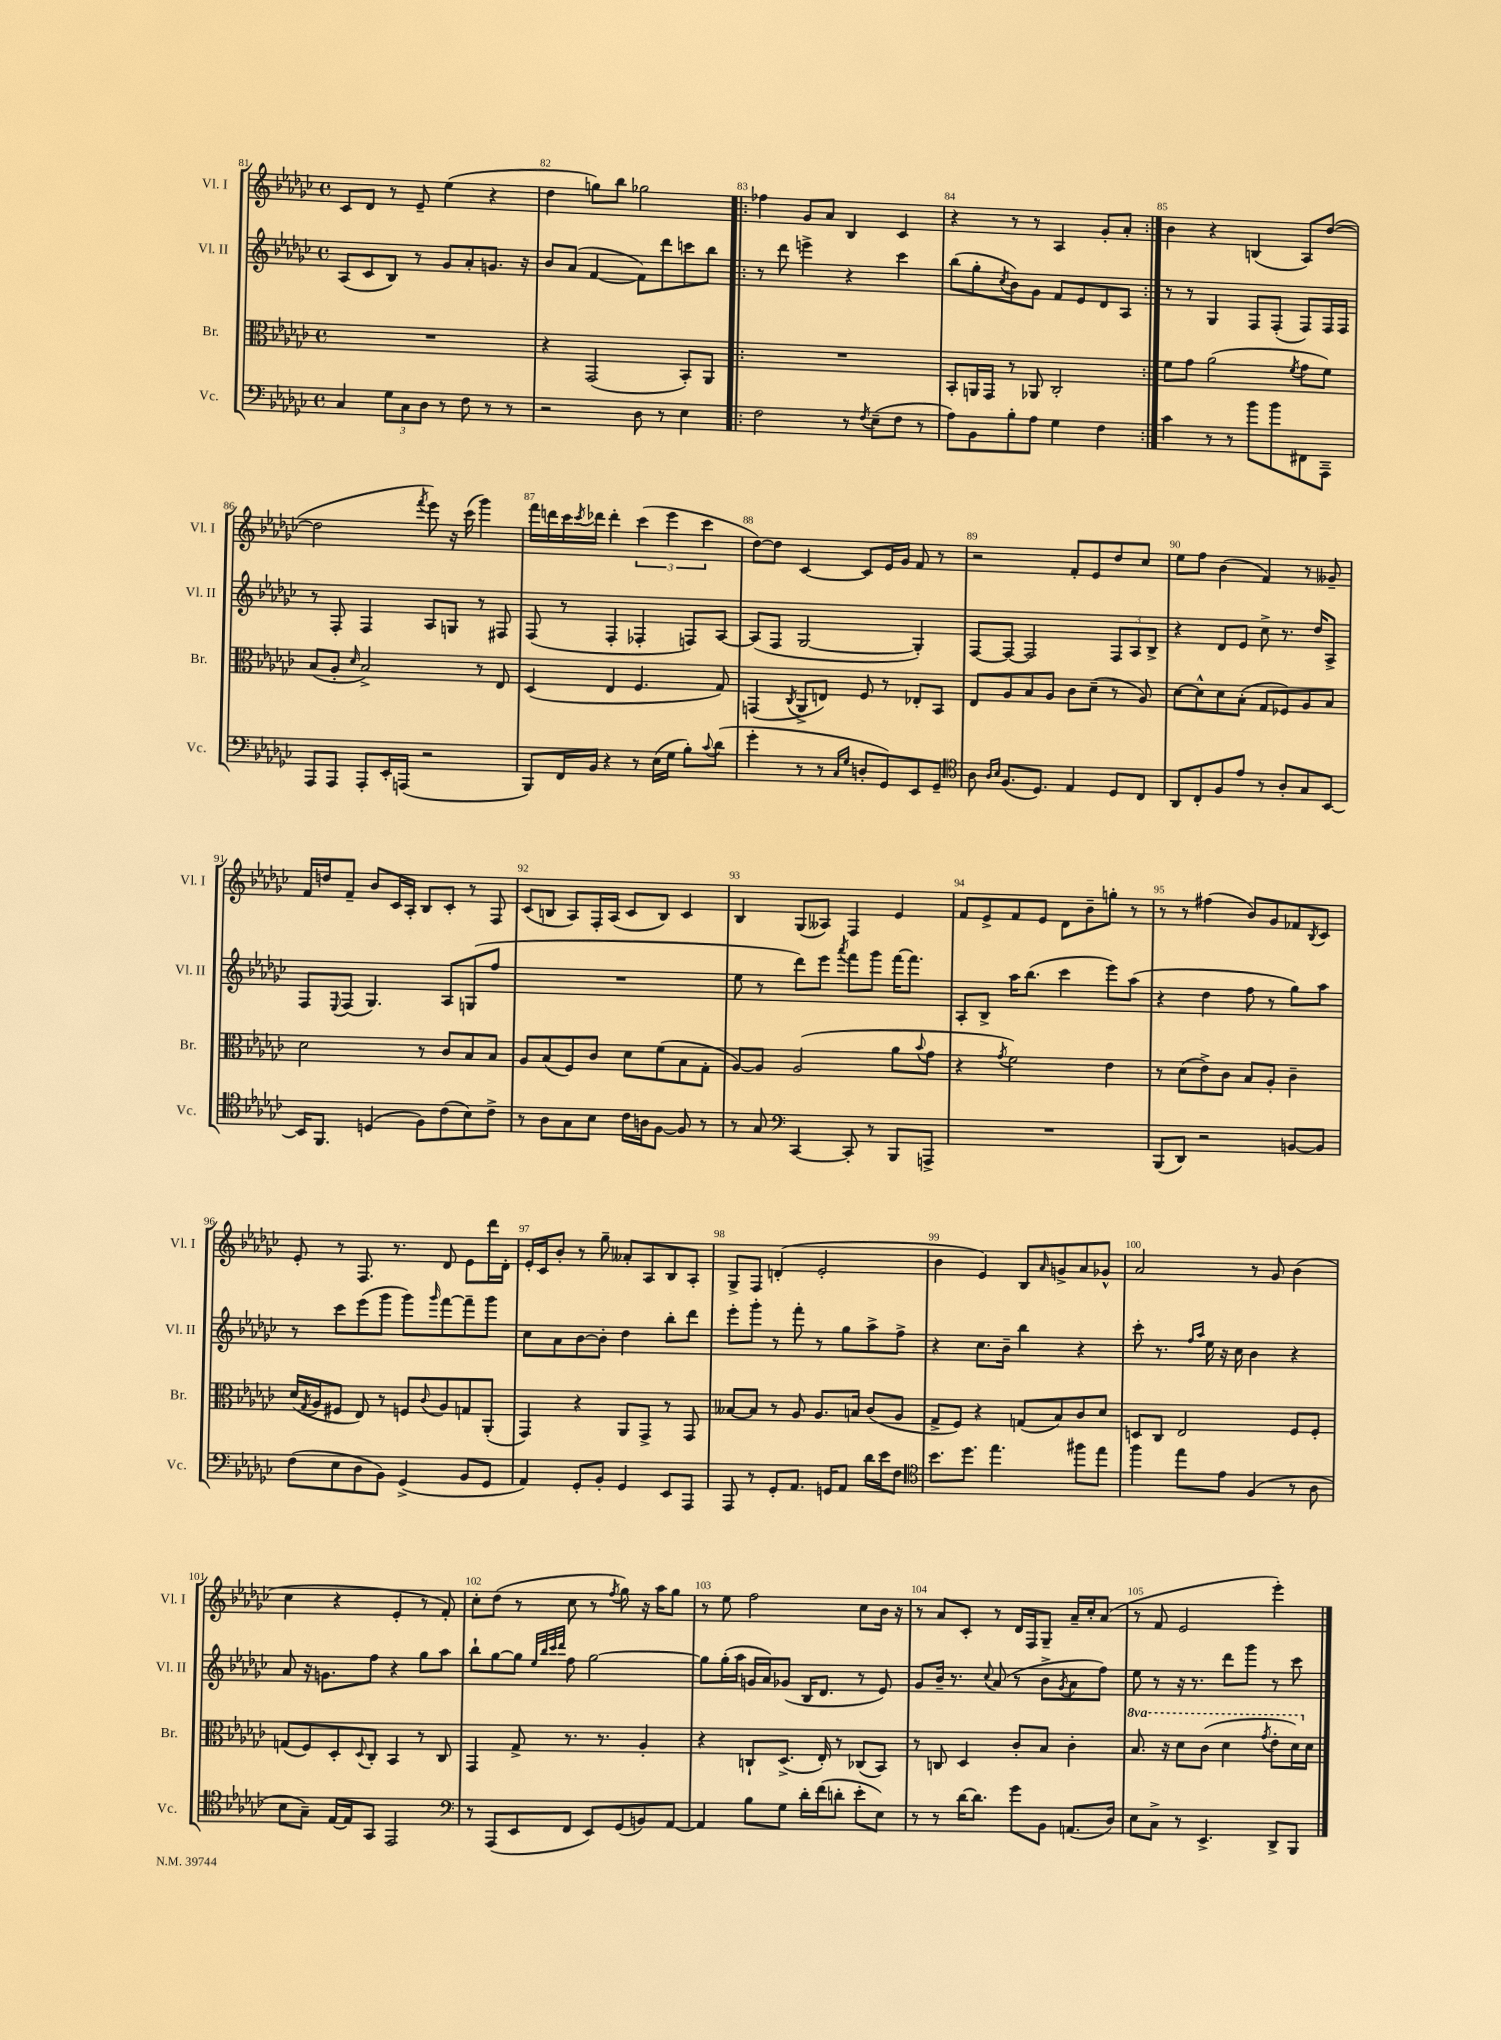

**kern	**kern	**kern	**kern
*part4	*part3	*part2	*part1
*staff4	*staff3	*staff2	*staff1
*I"Vc.	*I"Br.	*I"Vl. II	*I"Vl. I
*I'Vc.	*I'Br.	*I'Vl. II	*I'Vl. I
*clefF4	*clefC3	*clefG2	*clefG2
*k[b-e-a-d-g-c-]	*k[b-e-a-d-g-c-]	*k[b-e-a-d-g-c-]	*k[b-e-a-d-g-c-]
*M4/4	*M4/4	*M4/4	*M4/4
*met(c)	*met(c)	*met(c)	*met(c)
=81	=81	=81	=81
4C-/	1r	(8A-/L	8c-/L
.	.	8c-/	8d-/J
12G-\L	.	8B-/J)	8r
12C-\	.	.	.
.	.	8r	8e-~/
12D-\J	.	.	.
8r	.	8g-/L	(4ee-\
8F\	.	8a-'/	.
8r	.	8.gn/J	4r
8r	.	.	.
.	.	16r	.
=82	=82	=82	=82
2r	4r	8b-/L	4dd-\
.	.	(8a-/J	.
.	(2GG-/	[4f/	8ggn\L)
.	.	.	8bb-\J
8D-\	.	8f\L])	2gg-X\
8r	.	8ddd-\	.
4E-\	8BB-'/L)	8cccn\	.
.	8AA-/J	8bb-\J	.
=83!|:	=83!|:	=83!|:	=83!|:
2F\	1r	8r	4ff-X\
.	.	8ddd-\	.
.	.	4eeen^\	8g-/L
.	.	.	8a-/J
8r	.	4r	4B-/
8qF/	.	.	.
(8E-~\L	.	.	.
8F\J	.	4ccc-\	4c-/
8r	.	.	.
=84	=84	=84	=84
8A-\L)	8BB-'/L	(8bb-\L	4r
8BB-\	16AAn/L	8gg-'\	.
.	16GG-/JJ	.	.
.	.	8qcc-/	.
8B-'\	8r	8b-\)	8r
8A-\J	8AA-X/	8g-\J	8r
4G-\	2C-'/	8f/L	4A-/
.	.	8e-/	.
4F\	.	8d-/	8g-'/L
.	.	8A-/J	8a-'/J
=85:|!	=85:|!	=85:|!	=85:|!
4c-\	8f\L	8r	4b-\
.	8g-\J	8r	.
8r	(2a-\	4G-/	4r
8r	.	.	.
8b-\L	.	8F/L	(4Bn/
8b-\	.	(8F'/J	.
.	8qf/	.	.
8FF#X\	8g-\L	8F/L)	8A-/L)
8AAA-~\J	8f\J)	16F/L	([8dd-/J
.	.	16F/JJ	.
!!LO:LB:g=z
=86	=86	=86	=86
8AAA-/L	(8B-/L	8r	2dd-\]
8AAA-/J	8A-'/J	8F'/	.
.	16qqd-/	.	.
8AAA-'/L	2B-^/)	4F/	.
16EE-'/L	.	.	.
(16AAAn/JJ	.	.	.
.	.	.	8qfff/
2r	.	8A-/L	8eee-\)
.	.	8Gn/J	16r
.	.	.	(16ccc-\
.	8r	8r	4ggg-\)
.	8E-/	8F#X/	.
=87	=87	=87	=87
8BBB-/L)	(4D-/	(8F/	16fff\LL
.	.	.	16dddn\
16FF/L	.	8r	16ccc-\
.	.	.	8qccc-/
16BB-/JJ	.	.	16ddd-X\JJ
4r	4E-/	4F'/	4ddd-'\
8r	4.F/	4F-X'/	(6ccc-\
(16E-\LL	.	.	.
.	.	.	6eee-\
16G-\JJ	.	.	.
8B-'\L)	.	8Fn/L)	.
.	.	.	6ccc-\
8qqc-/	.	.	.
(8d-\J	8G-/)	[8A-/J	.
=88	=88	=88	=88
4g-'\	(4GGn/	(8A-/L]	[8dd-\L)
.	.	8F/J	8dd-\J]
.	8qC-/	.	.
8r	8AA-^/L	[2G-/	[4c-/
8r	8En/J)	.	.
16qqC-/LL	.	.	.
16qqG-/JJ	.	.	.
8Dn'/L	8F/	.	8c-/L]
8GG-/)	8r	.	16e-/L
.	.	.	16g-/JJ
8EE-/	8E-X'/L	4G-'/])	8f/
8GG-~/J	8BB-/J	.	8r
=89	=89	=89	=89
*clefC4	*	*	*
8A-\	8E-/L	[8F/L	2r
16qqA-/LL	.	.	.
16qqB-/JJ	.	.	.
(8.F/L	8A-/	8F/J_	.
.	8B-/	2F/]	.
8.D-/J)	.	.	.
.	8A-/J	.	.
4E-/	8c-\L	.	8f'/L
.	(8d-~\J	.	8e-/
8D-/L	8r	12F/L	8dd-/
.	.	12A-/	.
8C-/J	8A-/)	.	8cc-/J
.	.	12B-^/J	.
=90	=90	=90	=90
8AA-/L	[8d-\L	4r	8ee-\L
8C-'/	8d-^^\]	.	8ff\J
8F/	8d-\	8d-/L	(4b-\
8e-/J	(8B-'\J	8e-/J	.
8r	8G-/L	8cc-^\	4f/)
8A-'/L	8F-X/)	8.r	.
8G-/	8A-/	.	8r
.	.	16dd-/KL	.
[8BB-/J	8B-/J	8A-^/J	8g--X~/
!!LO:LB:g=z
=91	=91	=91	=91
16BB-/KL]	2d-\	8F/L	16f/LL
8.FF/J	.	.	16ddn/J
.	.	8qqE-/	.
.	.	(8F/J	8f~/J
(4Dn/	.	4.G-/)	8b-/L
.	.	.	16c-/L
.	.	.	16A-'/JJ
8F\L)	8r	.	8B-/L
(8c-\	8c-/L	8A-/L	8c-'/J
8B-\)	8B-/	(8Gn/	8r
8c-^\J	8B-/J	8ff/J	8F/
=92	=92	=92	=92
8r	8A-/L	1r	(8c-/L
8A-\L	(8B-/	.	8Bn/J
8G-\	8F/)	.	8A-/L)
8B-\J	8c-/J	.	16F'/L
.	.	.	(16A-/JJ
16c-\LL	8d-\L	.	8c-/L
16An\J	.	.	.
[8F\J	(8f\	.	8B/J)
8F/]	8B-\	.	4c-/
8r	8G-'\J	.	.
=93	=93	=93	=93
8r	[8A-/L)	8ee-\	4B-/
8G-/	8A-/J]	8r	.
*clefF4	*	*	*
[4CC-/	(2A-/	8ddd-\L)	(8G-/L
.	.	8eee-\J	8A--X/J)
.	.	8qaaa-/	.
8CC-'/]	.	8fff\L	4F/
8r	.	8ggg-\J	.
8BBB-/L	8a-\L	[16fff\KL	4e-/
.	.	8.fff\J]	.
.	8qqb-/	.	.
8AAAn^/J	8g-\J	.	.
=94	=94	=94	=94
1r	4r	8A-'/L	8f/L
.	.	8B-^/J	8e-^/
.	8qg-/	.	.
.	2f\)	16aa-\KL	8f/
.	.	(8.bb-\J	.
.	.	.	8e-/J
.	.	4ccc-\	8d-\L
.	.	.	8b-~\
.	4e-\	8eee-\L)	8ggn'\J
.	.	(8aa-\J	8r
=95	=95	=95	=95
(8BBB-/L	8r	4r	8r
8DD-/J)	(8d-\L	.	8r
2r	8e-^\)	4dd-\	(4ff#X\
.	8c-\J	.	.
.	8B-/L	8ff\	8b-/L)
.	8A-'/J	8r	8g-/
[8BBn/L	4c-~\	8gg-\L)	8f-X/
.	.	.	8qB-/
8BB/J]	.	8aa-\J	8c-/J
!!LO:LB:g=z
=96	=96	=96	=96
(8F\L	(16d-/LL	8r	8e-'/
.	8qG-/	.	.
.	16A-/J	.	.
8E-\	8F#X/J	8ccc-\L	8r
8D-\	8E-/)	(8eee-\	8.F/
8BB-\J)	8r	8ggg-\J	.
.	.	.	8.r
(4GG-^/	8Fn/L	8ggg-\L)	.
.	8qqc-/	16qqggg-/	.
.	8A-/	[8fff\	8d-/
8BB-/L	8Gn/	8fff~\]	8e-\L
8GG-/J	(8AA-'/J	8ggg-\J	16ddd-\L
.	.	.	16d-'\JJ
=97	=97	=97	=97
4AA-/)	4GG-/)	8cc-\L	16e-'/LL
.	.	.	16c-/J
.	.	8a-\	8b-'/J
8GG-'/L	4r	[8b-\	8r
8BB-'/J	.	8b-'\J]	8gg-~\
4GG-/	8AA-/L	4dd-\	8a--X'/L
.	8GG-^/J	.	8A-/
8EE-/L	8r	8bb-'\L	8B-/
8AAA-/J	8GG-/	8ddd-\J	8A-'/J
=98	=98	=98	=98
8AAA-/	[8B--X/L	8eee-'\L	8G-^/L
8r	8B--/J]	8ggg-'\J	8F/J
8GG-'/L	8r	8r	(4dn'/
8.AA-/J	8A-/	8fff'\	.
.	8.A-/L	8r	2e-'/
16GGn/KL	.	.	.
8AA-/J	.	8gg-\L	.
.	16Bn/Jk	.	.
16d-\LL	(8c-/L	8aa-^\	.
16e-\J	.	.	.
8F\J	8A-/J	8ff^\J	.
=99	=99	=99	=99
*clefC4	*	*	*
8.b-\L	8G-^/L	4r	4b-\
.	8F/J)	.	.
8.dd-\J	.	.	.
.	4r	8.cc-\L	4e-/)
4.ee-\	.	.	.
.	.	16b-~\Jk	.
.	(8Gn/L	4bb-\	8B-/L
.	.	.	16qqa-/
.	8B-/)	.	8gn^/
8ff#X\L	8c-/	4r	8a-/
8ee-\J	8d-/J	.	8g-X^^/J
=100	=100	=100	=100
4ff\	8Dn/L	8ccc-'\	2a-/
.	8C-/J	8.r	.
8ee-\L	2E-/	.	.
.	.	16qqff/LL	.
.	.	16qqaa-/JJ	.
.	.	16ee-\	.
8e-\J	.	16r	.
.	.	16cc-\	.
(4F/	.	4b-\	8r
.	.	.	8g-/
8r	8F/L	4r	(4b-\
8A-\	8F'/J	.	.
!!LO:LB:g=z
=101	=101	=101	=101
8B-\L	(8Gn/L	8a-/	4cc-\
8G-~\J)	8F/)	16r	.
.	.	8.gn\L	.
[16E-/LL	8D-'/	.	4r
16E-/J]	.	.	.
.	8qqD-/	.	.
8GG-/J	8C-'/J	8ff\J	.
2EE-/	4BB-/	4r	4e-'/
.	8r	8gg-\L	8r
.	8C-/	8aa-\J	8f'/)
=102	=102	=102	=102
*clefF4	*	*	*
8r	4GG-/	8bb-`\L	8cc-'\L
(8AAA-/L	.	[8gg-\	(8dd-\J
8EE-/	8G-^/	8gg-\J]	8r
.	.	32qqee-/LLL	.
.	.	32qqbb-/	.
.	.	32qqccc-/	.
.	.	32qqddd-/JJJ	.
8FF/J	8.r	8ff\	8cc-\
8EE-/L)	.	[2gg-\	8r
.	8.r	.	.
.	.	.	8qff/
(8GG-/	.	.	8gg-\)
8BBn/)	4A-'/	.	16r
.	.	.	16aa-\KL
[8AA-/J	.	.	8gg-\J
=103	=103	=103	=103
4AA-/]	4r	8gg-\L]	8r
.	.	(16gg-'\L	8ee-\
.	.	16aa-\JJ	.
8B-\L	8Cn`/L	16gn/LL	2ff\
.	.	16a-/J)	.
8G-\J	(8.D-^/J	(8g-X/J	.
16d-'\LL	.	16B-/KL	.
(16f\J	16E-'/)	8.d-/J	.
8dn'\J	8r	.	.
8e-'\L	(8C-X/L	8r	8cc-\L
8E-\J)	8BB-/J)	8e-/)	16b-\Jk
.	.	.	16r
=104	=104	=104	=104
8r	8r	8g-/L	8r
8r	8Cn/	16b-~/Jk	8a-/L
.	.	8.r	.
[16d-\KL	4D-/	.	8c-'/J
8.d-\J]	.	.	.
.	.	8qqcc-/	.
.	.	(8a-/	8r
8g-\L	8c-'/L	8r	16d-/LL
.	.	.	16F/J
8BB-\J	8B-/J	8b-^\L	8G-~/J
.	.	8qg-/	.
(8.AAn/L	4c-'\	8a-\	16a-~/LL
.	.	.	16cc-'/J
.	.	8ff\J)	(8a-/J
16D-/Jk)	.	.	.
=105	=105	=105	=105
*	*8va	*	*
8E-\L	8.b-/	8ee-\	8r
8C-^\J	.	8r	8f/
.	16r	.	.
8r	8dd-\L	16r	2e-/
.	.	8.r	.
4.EE-^/	(8cc-\J	.	.
.	4dd-\	8ddd-\L	.
.	.	8ggg-\J	.
.	8qgg-/	.	.
8DD-^/L	8ee-'\L	8r	4eee-'\)
8BBB-/J	16dd-\L)	8ccc-\	.
*	*X8va	*	*
.	16d-\JJ	.	.
==	==	==	==
*-	*-	*-	*-
